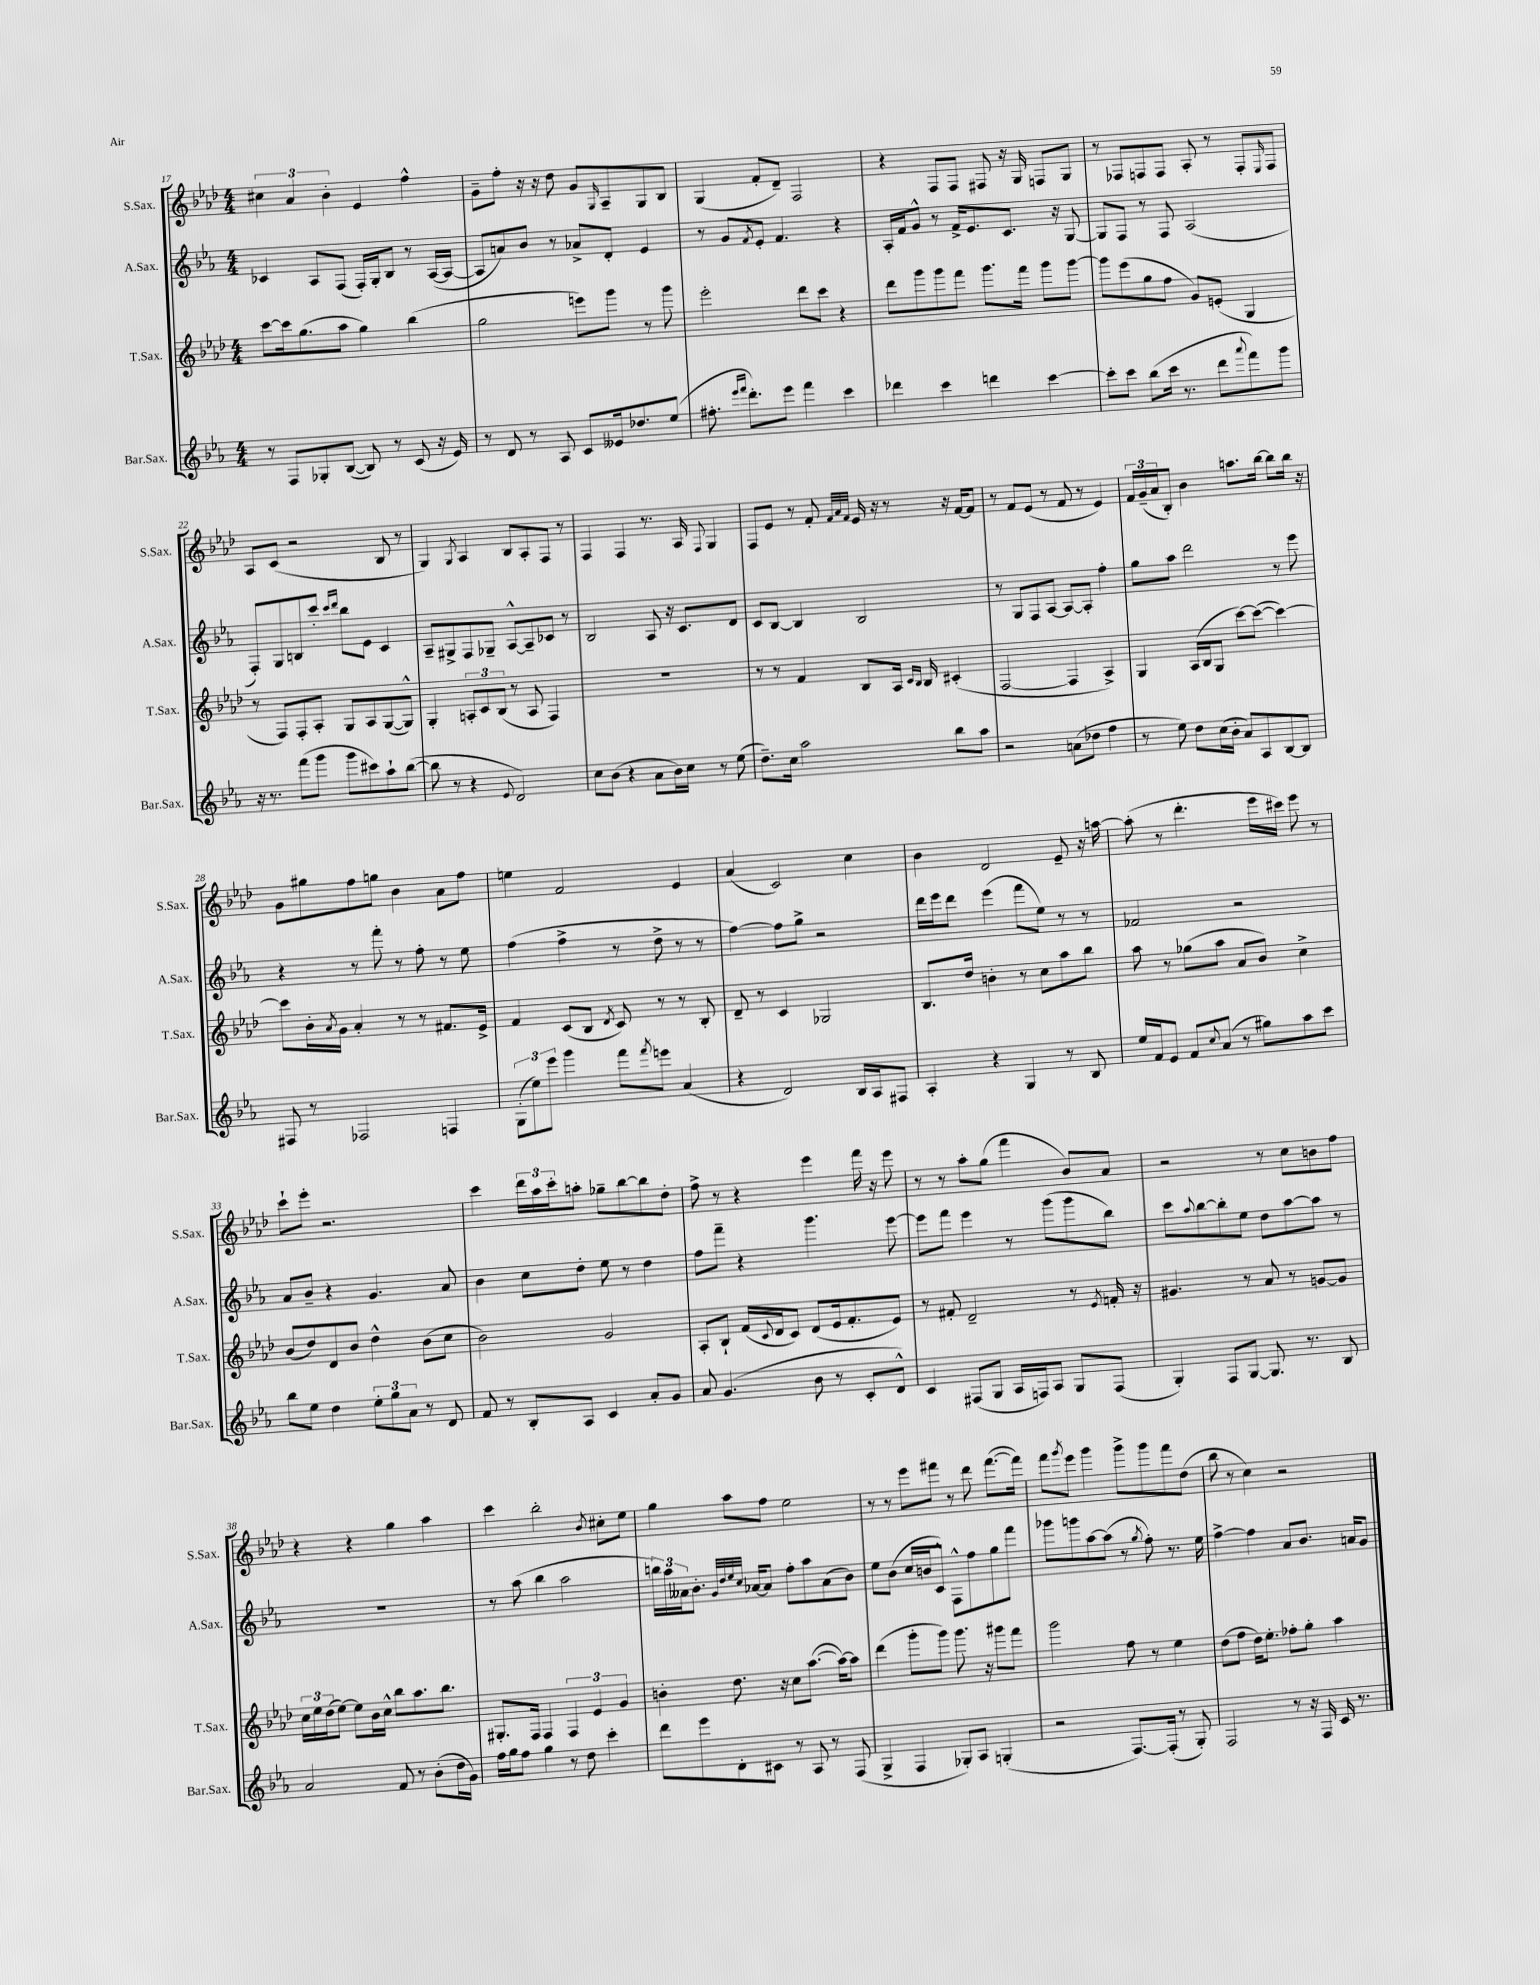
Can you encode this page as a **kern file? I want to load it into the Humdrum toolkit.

**kern	**kern	**kern	**kern
*staff4	*staff3	*staff2	*staff1
*clefG2	*clefG2	*clefG2	*clefG2
*k[b-e-a-]	*k[b-e-a-d-]	*k[b-e-a-]	*k[b-e-a-d-]
*M4/4	*M4/4	*M4/4	*M4/4
8r	[8ccc\L	4c-/	6cc#\
8F/L	16ccc\]k	.	.
.	.	.	6a-/
.	(8.gg\	.	.
8G-'/	.	8A-/L	.
.	.	.	6b-'\
([8B-/J	8aa-\J	(8F/J	.
8B-/])	4gg\)	16F'/LL)	4e-/
.	.	16G'/J	.
8r	.	8B-/J	.
(8c/	(4bb-\	8r	4ff^^\
16r	.	([16A-/LL	.
16e-/)	.	16A-/_JJ	.
=	=	=	=
8r	2gg\	8A-/]L	8g~\L
8d/	.	8a/)	8ff'\J
8r	.	8b-/J	16r
.	.	.	16r
8A-/	.	8r	8dd-\
8c/L	8eee\L)	8a-^/L	8g/L
.	.	.	16qqG/
16e--/k	8ggg\J	8d'/J	8A-~/
8.dd-/	.	.	.
.	8r	4e-/	8G/
(8ee-/J	8ggg\	.	8B-/J
=	=	=	=
8.ff#'\	2eee-'\	8r	(4G/
.	.	8g/L	.
16qqeee-/LL	.	.	.
16qqfff/JJ	.	.	.
8.ddd'\L)	.	.	.
.	.	8qf/	.
.	.	8e-'/J	8f'/L
8eee-\J	.	4.f/	8d-~/J)
4fff\	8ddd-\L	.	2F/
.	8ccc\J	.	.
4ccc\	4r	4r	.
=	=	=	=
4ddd-\	8ddd-\L	16A-'/LL	4r
.	.	16f/J	.
.	8ggg\	8g^^/J	.
4ccc\	8ggg\	8r	8F/L
.	8fff\J	16f^/LK	8F/J
.	.	8.e-/	.
4ddd\	8.ggg\L	.	8F#/
.	.	8.c/J	16r
.	16fff\Jk	.	16G/
[4ccc\	8ggg\L	.	8F/L
.	.	16r	.
.	[8ggg\J	[8G/	8G/J
=	=	=	=
8ccc'\]L	8ggg\]L	8G/]L	8r
8ccc\J	(8eee-\	8F/J	8F-/L
(8bb-\L	8gg\	8r	8F/
16ccc\Jk	8ff\J	8F/	8F/J
8.r	.	.	.
.	8g/L)	(2A-/	8A-'/
8ddd\L	(8e'/J	.	8r
8qqaaa-/	.	.	.
8fff\)	4G/	.	8F'/L
.	.	.	16qqE-/
8ggg\J	.	.	8F/J
=	=	=	=
16r	8r	8F'/L)	8A-/L
8.r	.	.	.
.	8F/L)	8G/	(8c/J
(8fff\L	8F'/	8B/	2r
8ggg\J	8A-'/J	8ccc'/J	.
.	.	16qqccc/LL	.
.	.	16qqddd/JJ	.
8ggg\L	8G/L	8bb-\L	.
8ccc#\)	8A-/	8e-\J	.
8aa-`\	([8G/	4c/	8B-/
([8bb-\J	8G^^/]J)	.	8r
=	=	=	=
8bb-\]	4G'/	8A-~/L	4G/)
8r	.	8G#^/	.
.	.	.	8qG/
4r	12A'/L	8F/	4A-/
.	12c/	.	.
.	.	8G-~/J	.
.	(12B-/J	.	.
8qqe-/	.	.	.
2d/)	8r	[8A-^^/L	8B-/L
.	8A/	8A-~/]	8A-'/
.	4F/)	8c-/J	8F/J
.	.	8r	8r
=	=	=	=
8cc\L	1r	2B-/	4F/
(8b-\J	.	.	.
4r	.	.	4F/
8a-\L	.	8A-/	8.r
16b-\L)	.	16r	.
16cc\JJ	.	8.c/L	16A-/
.	.	.	8qqF/
8r	.	.	4G/
(8ee-\	.	8d/J	.
=	=	=	=
8.dd~\L)	8r	8c/L	8F/L
.	8r	[8B-/J	8e-/J
16cc\Jk	.	.	.
2aa-\	4f/	4B-/]	8r
.	.	.	8f'/
.	.	.	32qqf/LLL
.	.	.	32qqa-/
.	.	.	32qqf/JJJ
.	8B-/L	2B-/	16e-/
.	.	.	16r
.	16A-/Jk	.	8r
.	16qqc/LL	.	.
.	16qqB-/JJ	.	.
.	16B-/	.	.
8bb-\L	(4c#'/	.	16r
.	.	.	[16f/LK
8aa-\J	.	.	8f/]J
=	=	=	=
2r	[2F/	8r	8r
.	.	8G/L	8f/L
.	.	8F/	(8e-/J
.	.	[8A-/J	8r
(8a\L	4F/]	8A-/_L	8f/
8dd-\J	.	8A-'/]J	8r
4ff\	4A-^/)	4ff'\	4e-/)
=	=	=	=
8r	4G/	8gg\L	24f/LL
.	.	.	(24g~/
.	.	.	24a-/J
8ee-\)	.	8aa-\J	8B-'/J)
8dd\L	(16A-/LL	2ddd\	4b-\
.	16B-/J	.	.
(16cc\L	8G/J	.	.
16b-'\JJ	.	.	.
8a-/L)	[8ccc\L)	.	8.aa\L
8A-/	(8ccc\_J	.	.
.	.	.	[16bb-\Jk
[8B-/	4ccc\_)	8r	8bb-\]L
8B-/]J	.	8eee-\	16bb-\Jk
.	.	.	16r
=	=	=	=
8F#/	8ccc\]L	4r	8g\L
8r	16b-'\L	.	8gg#\
.	8qa-/	.	.
.	16g\JJ	.	.
2F-/	4a-'/	8r	8ff\
.	.	8fff'\	8gg\J
.	8r	8r	4b-\
.	8r	8ff'\	.
4F/	8.f#/L	8r	8a-\L
.	.	8ee-\	8ff\J
.	16e-^/Jk	.	.
=	=	=	=
(12G'\L	4f/	(4ff\	4ee\
12ee-\)	.	.	.
12eee-\J	.	.	.
4ggg\	(8c/L	4ff^\	2f/
.	8B-/J	.	.
.	8qd-/	.	.
8fff\L	8c/)	8r	.
8qfff/	.	.	.
8eee\J	8r	8dd^\	.
(4a-/	8r	8r	4e-/
.	8B-'/	8r	.
=	=	=	=
4r	8d-~/	[4ff\)	(4a-/
.	8r	.	.
2d/)	4c/	8ff\]L	2c/)
.	.	8gg^\J	.
.	2G-/	2r	.
16B-/LL	.	.	4cc\
16A-/J	.	.	.
8F#/J	.	.	.
=	=	=	=
4A-'/	8.B-/L	16ddd\LL	4b-\
.	.	16eee-\J	.
.	.	8ddd\J	.
.	16dd-/Jk	.	.
4r	4b'\	(4eee-\	2d-/
4G/	8r	8fff\L	.
.	8cc\L	8ee-\J)	.
8r	8aa-\	8r	8e-~/
8B-/	8bb-\J	8r	16r
.	.	.	[16aa\
=	=	=	=
16ee-/LL	8aa-\	2f-/	(8aa'\]
16f/J	.	.	.
8e-/J	8r	.	8r
8f/L	(8gg-\L	.	4.ddd-'\
8qqcc/	.	.	.
(8a-/J	8aa-\J	.	.
8r	8a-/L	2r	.
8gg#\L)	8b-/J)	.	16eee-\LL
.	.	.	16ccc#\JJ)
8aa-\	4cc^\	.	8eee-\
8ccc\J	.	.	8r
=	=	=	=
8bb-\L	(8b-/L	8a-/L	8ccc`\L
8ee-\J	8dd-/)	8b-~/J	8eee-'\J
4dd\	8d-/	4r	2.r
.	8b-/J	.	.
12ee-'\L	4dd-^^\	4.g/	.
12gg\	.	.	.
12a-\J	.	.	.
8r	(8b-\L	.	.
8d/	8cc\J	8a-/	.
=	=	=	=
8f/	2b-\)	4b-\	4ccc\
8r	.	.	.
8B-'/L	.	8cc\L	24ddd-\LL
.	.	.	24aa-\
.	.	.	24ccc'\J
8A-/J	.	8dd'\J	8aa'\J
4c/	2g/	8ee-\	8gg-~\L
.	.	8r	[8bb-\
8a-'/L	.	4dd\	8bb-\]
8g/J	.	.	8dd-'\J
=	=	=	=
8a-/	8A-'/L	8ff\L	8ff^\
(4.g/	8B-`/J	8fff~\J	8r
.	(16f/LL	4r	4r
.	8qqc/	.	.
.	16d-/J	.	.
.	8c/J)	.	.
8b-\	(8d-/L	4.ggg\	4eee-\
8r	16e-/k	.	.
.	8.f'/	.	.
8c'/L	.	.	16fff\
.	.	.	16r
8d^^/J)	8e-/J)	[8eee-\	8eee-\
=	=	=	=
4c/	8r	8eee-\]L	8r
.	8f#'/	8fff\J	8r
(8F#/L	2d-~/	4eee-\	8aa-'\L
8G/J	.	.	(8gg\J
16A-/LL	.	8r	4fff\
16F/J)	.	.	.
8A-/J	.	(8ggg\L	.
8G/L	8r	8ggg\	8b-/L)
.	8qe-/	.	.
(8F/J	16f'/	8bb-\J)	8a-/J
.	16r	.	.
=	=	=	=
4G'/)	4.g#/	8ccc\L	2r
.	.	8qqaa-/	.
.	.	[8bb-\	.
8F/L	.	8bb-'\]	.
[8G/J	8r	8ee-\J	.
8.G/]	8a-/	8dd\L	8r
.	8r	[8aa-\	8cc\L
8.r	.	.	.
.	[8g/L	8aa-\]J	8b\
8B-/	8g/]J	8r	8ff\J
=	=	=	=
2a-/	24cc\LL	1r	4r
.	24ee-\	.	.
.	(24dd-\J	.	.
.	[8ee-\J)	.	.
.	8ee-\]L	.	4r
.	16b-\L	.	.
.	16cc^^\JJ	.	.
8f/	8bb-\L	.	4gg\
8r	8.aa-\	.	.
(8b-'\L	.	.	4aa-\
.	8.bb-\J	.	.
16dd\L	.	.	.
16g\JJ)	.	.	.
=	=	=	=
16ff\LL	8.G#'/L	8r	4ccc\
16gg\J	.	.	.
8ff\J	.	(8aa-\	.
.	16F/Jk	.	.
4gg\	4F/	4bb-\	2bb-'\
8r	6F/	2aa-\	.
8dd\	.	.	.
.	6e-/	.	.
.	.	.	8qb-/
4ccc'\	.	.	8cc#'\L
.	6g/	.	.
.	.	.	8ee-\J
=	=	=	=
8ddd\L	4b'\	24bb\LL)	4gg\
.	.	24aa-\	.
.	.	24a--\J	.
8eee-\	.	8.b-'\J	.
8d'\	8.dd-\	.	8aa-\L
.	.	32qqg/LLL	.
.	.	32qqdd/	.
.	.	32qqee-/	.
.	.	32qqcc/JJJ	.
.	.	[16a-/LK	.
8c#\J	.	8a-/]J	8ff\J
.	16r	.	.
8r	8cc\L	8ff'\L	2ee-\
8A-/	([8.aa-\J	8aa-\	.
8r	.	(8a-\	.
.	16aa-\_LK)	.	.
(8F/	8aa-\]J	8b-\J)	.
=	=	=	=
4G^/	(4ddd-\	8ee-\L	8r
.	.	(8b-\J	8r
4F/	8ggg'\L	16cc/LL	8eee-\L
.	.	16b/J	.
.	8ggg\J)	8c^^/J)	8fff#\J
8G-'/L)	8.ggg\	8F^^\L	8r
8A-/J	.	8ff\	8ddd-\
.	16r	.	.
(4G'/	8ggg#\L	8gg\	([8.fff#\L
.	8fff\J	8fff\J	.
.	.	.	16fff#\]Jk)
=	=	=	=
2r	2ggg\	8ggg-\L	8fff\L
.	.	.	8qggg/
.	.	8ggg\	8eee-\J
.	.	[8aa-\	4ggg\
.	.	(8aa-\]J	.
[8.F/L)	8ff\	8r	8ggg^\L
.	.	8qgg/	.
.	8r	8ff'\)	8ggg\
(16F'/]Jk	.	.	.
8r	4ee-\	8.r	8fff\
8G'/)	.	.	(8dd-\J
.	.	16ee-\	.
=	=	=	=
2F/	(8dd-\L	[4ff^\	8bb-\
.	8ff\J	.	8r
.	16dd-\LK)	4ff\]	4cc\)
.	8.ee-'\J	.	.
8r	8ff-'\L	8a-/L	2r
16r	8gg'\J	8.b-/J	.
16F/	.	.	.
16c/	4aa-\	.	.
8.r	.	16a/LK	.
.	.	8g/J	.
==	==	==	==
*-	*-	*-	*-
